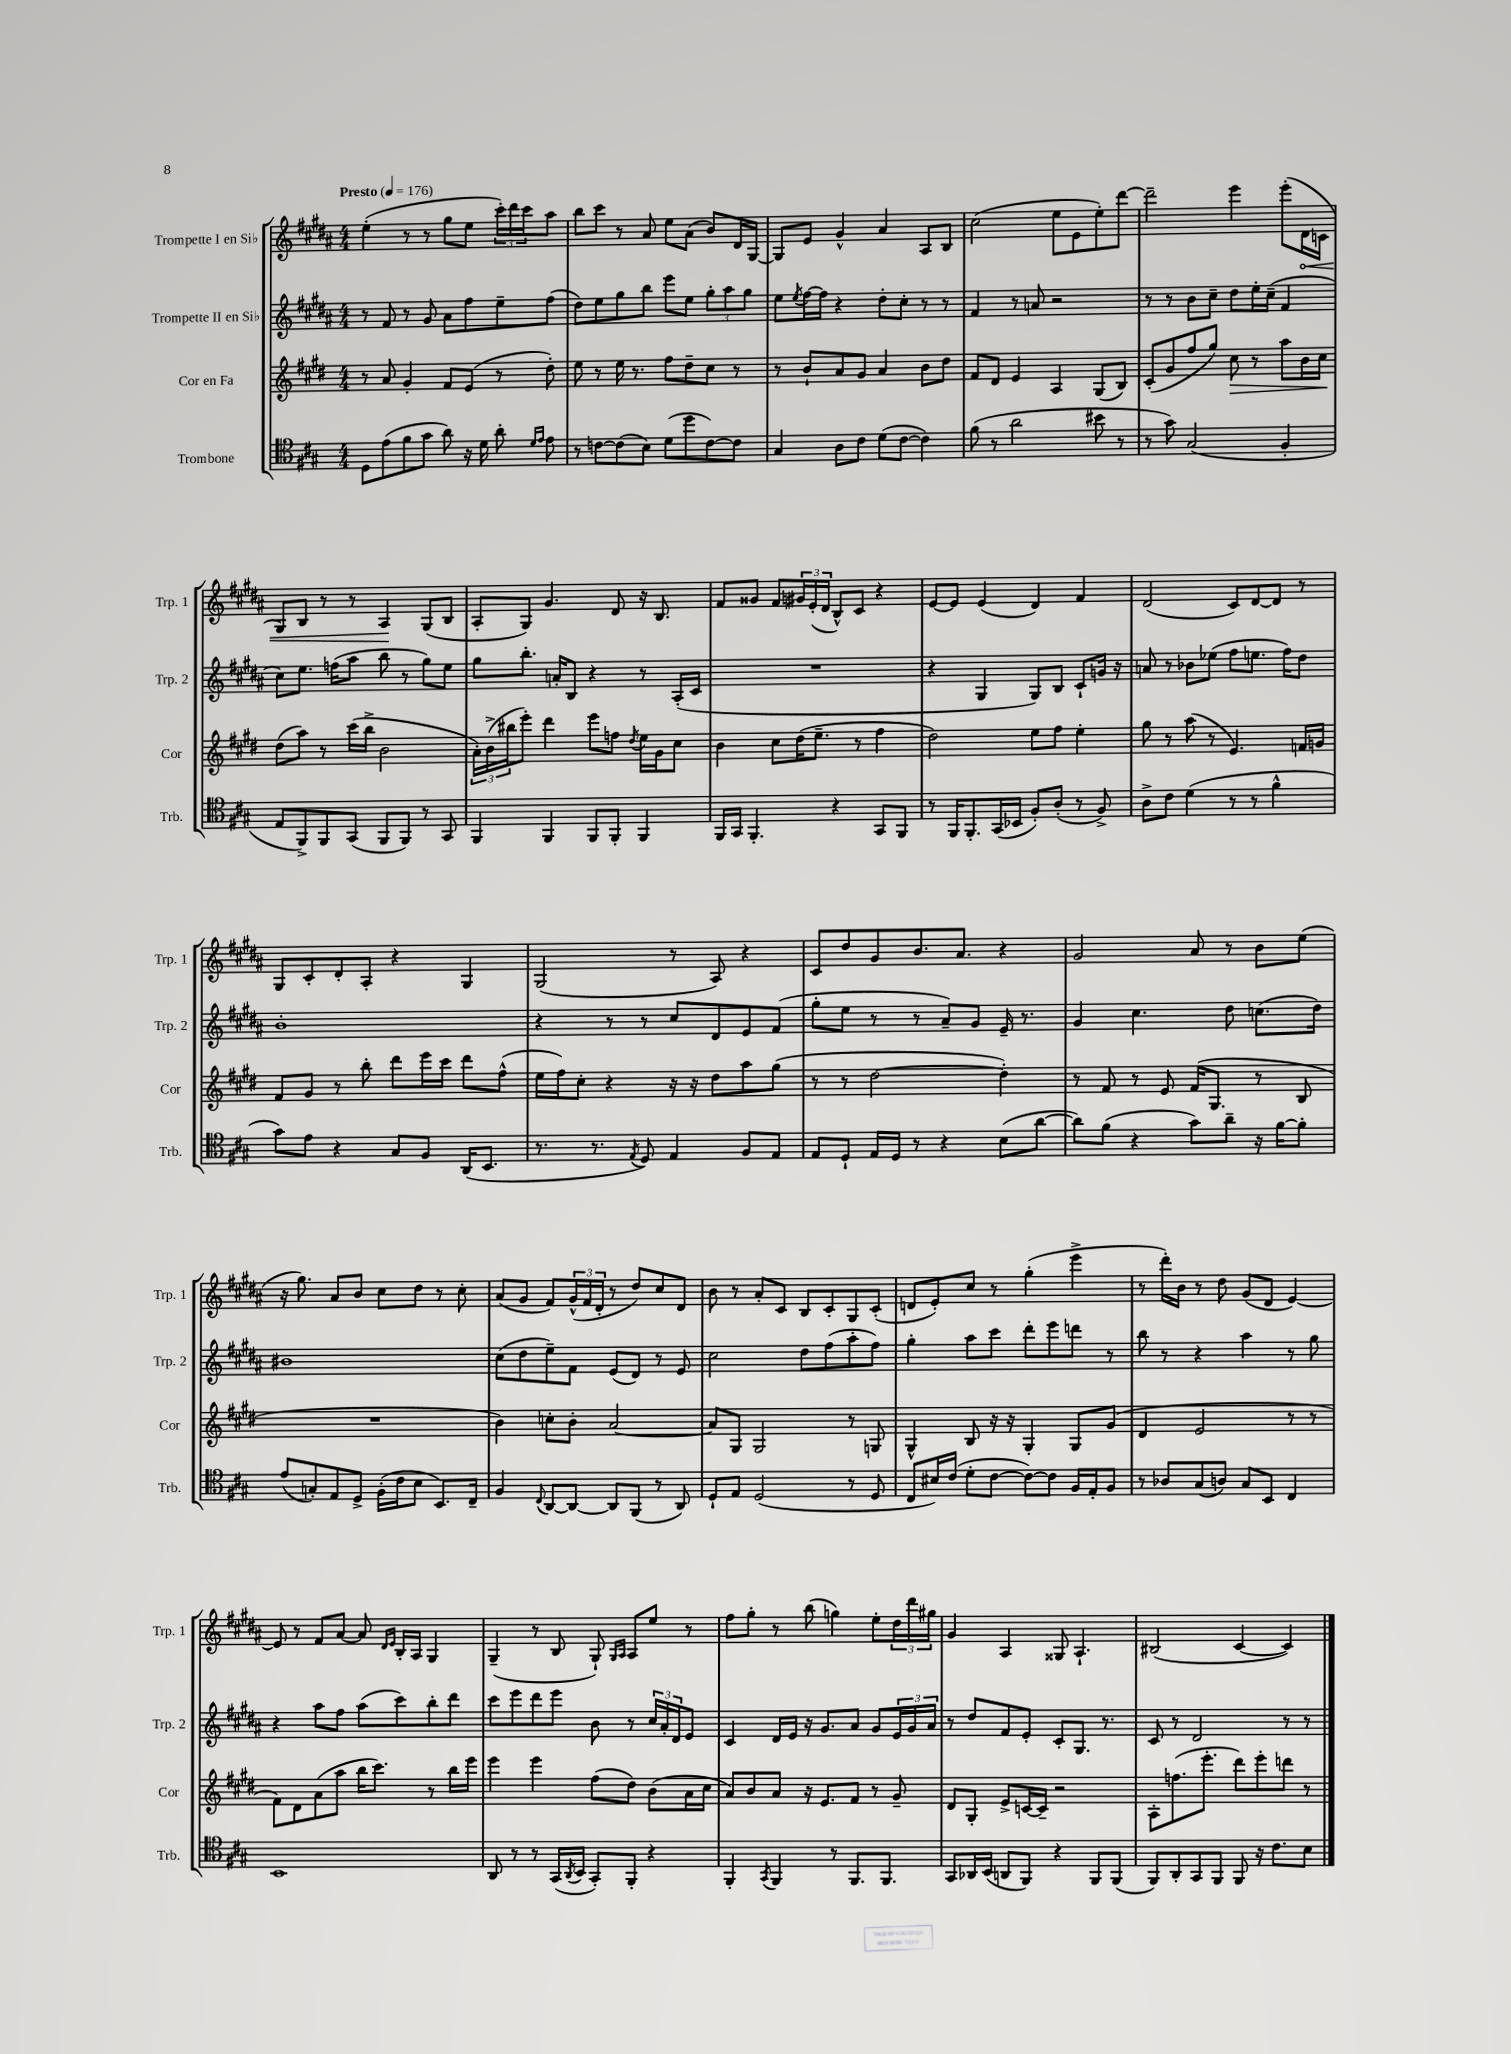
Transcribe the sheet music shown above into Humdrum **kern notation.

**kern	**kern	**kern	**kern
*staff4	*staff3	*staff2	*staff1
*clefC4	*clefG2	*clefG2	*clefG2
*k[f#c#g#]	*k[f#c#g#d#]	*k[f#c#g#d#a#]	*k[f#c#g#d#a#]
*M4/4	*M4/4	*M4/4	*M4/4
*MM176	*MM176	*MM176	*MM176
8D\L	8r	8r	(4ee'\
(8e\	8a/	8f#/	.
8f#\	4g#'/	8r	8r
8g#\J	.	8g#/	8r
8a\)	8f#/L	8a#\L	8gg#\L
16r	(8e/J	8ff#\	8ee\J
16d\	.	.	.
8a'\	8r	8ee~\	24ccc#'\LL)
.	.	.	24ddd#\
.	.	.	24ccc#\J
16qqd/LL	.	.	.
16qqe/JJ	.	.	.
8e\	8dd#'\)	(8ff#\J	8aa#\J
=	=	=	=
8r	8ee\	8dd#\L)	8bb\L
[8c\L	8r	8ee\	8ccc#\J
(8c\]	16ee\	8gg#\	8r
.	8.r	.	.
8B\J)	.	8bb\J	8a#/
(8d\L	8ff#\L	8eee\L	8ee\L
8dd\	8dd#~\	8ee\J	(8a#\J
[8c\)	8cc#\J	12gg#'\L	8b/L)
.	.	12aa#\	.
8c\]J	8r	.	16d#/L
.	.	12gg#\J	.
.	.	.	[16G#/JJ
=	=	=	=
4G#/	8r	8ee\L	8G#/]L
.	.	8qee/	.
.	8b`/L	[16ff#\L	8e/J
.	.	16ff#\]JJ	.
8A\L	8a/	4r	4g#^^/
8c#\J	8g#/J	.	.
(8d\L	4a/	8dd#'\L	4a#/
[8c#\J	.	8cc#'\J	.
4c#\])	8b\L	8r	8A#/L
.	8dd#\J	8r	8B/J
=	=	=	=
(8f#\	8f#/L	4f#/	(2cc#\
8r	8d#/J	.	.
2a\	4e/	8r	.
.	.	8a/	.
.	4A/	2r	8ee\L
.	.	.	8e\
8b#\	(8G#/L	.	8ee'\)
8r	8B/J)	.	[8ddd#\J
=	=	=	=
8r	(8c#'/L	8r	2ddd#~\]
8g#\)	8g#/	8r	.
(2G#/	8ff#/	8b\L	.
.	8gg#/J)	8cc#~\J	.
.	8cc#\	8dd#\L	4eee\
.	8r	16ee'\L	.
.	.	(16cc#~\JJ	.
4F#'/	8aa\L	4f#/	(8eee'\L
.	16b\L	.	16d#\L
.	16cc#\JJ	.	16c\JJ
=	=	=	=
8E/L	(8dd#\L	8cc#\L)	8G#/L)
8FF#^/)	8aa\J)	8.ee\J	8B/J
8FF#/	8r	.	8r
.	.	(16ff\LK	.
(8GG#/J	(16ccc#\LL	8aa#\J	8r
.	16bb^\JJ	.	.
8FF#/L	2b\	8bb\	4A#/
8FF#/J)	.	8r	.
8r	.	8gg#\L)	(8G#/L
8GG#/	.	8ee\J	8B/J
=	=	=	=
4FF#/	24a'\LL)	8gg#\L	8A#'/L
.	(24b^\	.	.
.	24bb#\J	.	.
.	8eee'\J)	8.bb'\J	8G#/J)
4FF#/	4ddd#\	.	4.g#/
.	.	16a'/LK	.
.	.	8B/J	.
8FF#/L	8eee\L	4r	.
8FF#'/J	8ff\J	.	8d#/
.	8qdd#/	.	.
4FF#/	16ee\LL	8r	16r
.	16g#\J	.	8.B/
.	8cc#\J	(16A#'/LL	.
.	.	16c#/JJ	.
=	=	=	=
16FF#/LL	4b\	1r	8f#/L
16GG#/JJ	.	.	.
4.FF#'/	.	.	8g##/J
.	8cc#\L	.	8f#/L
.	(16dd#\K	.	24g#/L
.	.	.	(24e'/
.	8.ee~\J	.	.
.	.	.	24d#/JJ
4r	.	.	8B^^/L)
.	8r	.	8c#/J
8GG#/L	4ff#\	.	4r
8FF#/J	.	.	.
=	=	=	=
8r	2dd#\)	4r	[8e/L
16FF#/LK	.	.	8e/]J
8.FF#'/	.	.	.
.	.	4G#/	(4e/
(16GG#/L	.	.	.
16BB-/JJ	.	.	.
8F#'/L)	8ee\L	8G#/L)	4d#/)
(8A'/J	8ff#\J	8B/J	.
8r	4ee'\	8c#`/L	4f#/
8F#^/)	.	16g/Jk	.
.	.	16r	.
=	=	=	=
8A^\L	8gg#\	8a/	(2d#/
8c#\J	8r	8r	.
(4d\	(8aa\	8b-\L	.
.	8r	(8ee-\J	.
8r	4.e/)	8ff#\L	8c#/L)
8r	.	8.ee\J	[8d#/
4f#^^\	.	.	8d#/]J
.	.	16ff#\LK)	.
.	16f/LL	8dd#\J	8r
.	16g/JJ	.	.
=	=	=	=
8g#\L)	8f#/L	1b'	8G#/L
8e\J	8g#/J	.	8c#'/
4r	8r	.	8d#'/
.	8bb'\	.	8A#'/J
8G#/L	8ddd#\L	.	4r
8F#/J	16eee\L	.	.
.	16ccc#\JJ	.	.
(16AA/LK	8ddd#\L	.	4G#/
8.BB/J	.	.	.
.	(8ff#^^\J	.	.
=	=	=	=
8.r	16ee\LL	4r	(2G#/
.	16ff#\J)	.	.
.	8cc#'\J	.	.
8.r	.	.	.
.	4r	8r	.
8qE/	.	.	.
8D/)	.	8r	.
4E/	16r	8cc#/L	8r
.	16r	.	.
.	8dd#\L	8d#/	8A#/)
8F#/L	8aa\	8e/	4r
8E/J	(8gg#\J	(8f#/J	.
=	=	=	=
8E/L	8r	8gg#'\L	8c#/L
8D`/J	8r	8ee\J	8dd#/
16E/LL	[2dd#\	8r	8g#/
16D/JJ	.	.	.
8r	.	8r	8.b/
4r	.	8a#~/L)	.
.	.	.	8.a#/J
.	.	8g#/J	.
(8B\L	4dd#'\])	16e~/	4r
.	.	8.r	.
[8a\J	.	.	.
=	=	=	=
8a\]L)	8r	4g#/	2g#/
(8f#\J	8f#/	.	.
4r	8r	4.cc#\	.
.	8e/	.	.
8g#\L)	(16f#/LK	.	8a#/
.	8.G#/J	.	.
8a~\J	.	8dd#\	8r
16r	8r	(8.cc\L	8b\L
[16f#\LK	.	.	.
8f#'\]J	8B/	.	(8ee\J
.	.	16dd#\Jk)	.
=	=	=	=
(8e/L	1r	1b#	16r
.	.	.	8.gg#\)
8G'/)	.	.	.
8E/	.	.	8a#/L
8D^/J	.	.	8b/J
(16F#'\LL	.	.	8cc#\L
16c#\J	.	.	.
8B\J	.	.	8dd#\J
8.BB/L)	.	.	8r
.	.	.	8cc#'\
16C#~/Jk	.	.	.
=	=	=	=
4F#/	4b\)	(8cc#\L	(8a#/L
.	.	8dd#\	8g#/J
8qqC#/	.	.	.
[8AA/L	8cc'\L	8ee~\)	8f#/L)
8AA/_J	8b'\J	8f#\J	(24g#^^/L
.	.	.	24f#/
.	.	.	24d#'/JJ
8AA/]L	[2a/	(8e/L	8r
(8FF#/J	.	8d#/J)	8dd#/L)
8r	.	8r	8cc#/
8AA/)	.	8e/	8d#/J
=	=	=	=
8D`/L	8a/]L	2cc#\	8b\
8E/J	8G#/J	.	8r
(2D/	2G#/	.	8a#'/L
.	.	.	8c#/J
.	.	8dd#\L	8B/L
.	.	(8ff#\	8c#'/
8r	8r	8aa#'\	8G#/
8D/	8G/	8ff#\J)	(8c#'/J
=	=	=	=
8C#/L	4G#^^/	4gg#'\	8d/L
16B#/L)	.	.	8e'/)
(16c#/JJ	.	.	.
8d'\L	8B/	8aa#\L	8cc#/J
[8c#\J	16r	8ccc#\J	8r
.	16r	.	.
8c#\_L)	4G#'/	8ddd#'\L	(4gg#'\
8c#\]J	.	8eee\	.
16F#/LL	8G#/L	8ddd\J	4eee^\
16E'/J	.	.	.
8F#/J	(8g#/J	8r	.
=	=	=	=
8r	4d#/	8bb\	8r
8A-/L	.	8r	16ddd#'\LL)
.	.	.	16b\JJ
(8G#/	2e/	4r	8r
8A/J)	.	.	8dd#\
8G#/L	.	4aa#\	(8g#/L
8BB/J	.	.	8d#/J
4C#/	8r	8r	[4e/)
.	8r	8gg#\	.
=	=	=	=
1BB	8f#\L)	4r	8e/]
.	8d#\	.	8r
.	(8a\	8aa#\L	8f#/L
.	8aa\J	8ff#\J	[8a#/J
.	16bb\LK	(8aa#\L	8a#/]
.	8.ccc#\J)	.	.
.	.	.	16qqd#/LL
.	.	.	16qqe/JJ
.	.	8ccc#\)	16B'/LL
.	.	.	16A#/JJ
.	8r	8bb'\	4G#/
.	16bb\LL	8ddd#\J	.
.	16eee\JJ	.	.
=	=	=	=
8AA/	4eee\	8ccc#\L	(4G#~/
8r	.	8eee\	.
8r	4eee\	8ddd#\	8r
(16GG#/LL	.	8eee\J	8B/
8qAA/	.	.	.
16BB/JJ	.	.	.
8GG#'/L)	(8ff#\L	8b\	8G#`/)
.	.	.	16qqG#/LL
.	.	.	16qqA#/JJ
8FF#'/J	8dd#\J)	8r	8A#/L
4r	(8b\L	24cc#/LL	8ee/J
.	.	24a#'/	.
.	.	24d#/J	.
.	16a\L	8e/J	8r
.	16cc#\JJ	.	.
=	=	=	=
4FF#'/	8a/L)	4c#/	8ff#\L
.	8b/	.	8gg#'\J
8qGG#/	.	.	.
4FF#/	8a/J	16d#/LL	8r
.	.	16e/JJ	.
.	16r	16r	(8bb\
.	8.e/L	8.g#/L	.
8r	.	.	4gg\)
8.FF#/L	8f#/J	8a#/J	.
.	8r	8g#/L	8ee'\L
8.FF#/J	.	.	.
.	8g#~/	24e/L	24dd#\L
.	.	24g#/	24ddd#\
.	.	24a#/JJ	24gg#\JJ
=	=	=	=
8GG#/L	8d#/L	8r	4g#/
16AA-/L	8G#'/J	8dd#/L	.
(16BB/JJ	.	.	.
8AA/L	8e^/L	8f#/	4A#/
8FF#/J)	[16c/L	8e'/J	.
.	16c~/]JJ	.	.
4r	2r	8c#'/L	8G##/
.	.	8.G#/J	4.A#`/
8FF#/L	.	.	.
.	.	8.r	.
(8FF#/J	.	.	.
=	=	=	=
8FF#/L)	8A'\L	8c#/	(2B#/
8AA'/	(8.ff\	8r	.
8GG#/	.	2d#/	.
.	8.eee'\J	.	.
8FF#/J	.	.	.
8FF#/	8ddd#\L)	.	[4c#/
16r	8eee'\	.	.
8.c#\L	.	.	.
.	8ddd\J	8r	4c#/])
8B\J	8r	8r	.
==	==	==	==
*-	*-	*-	*-
